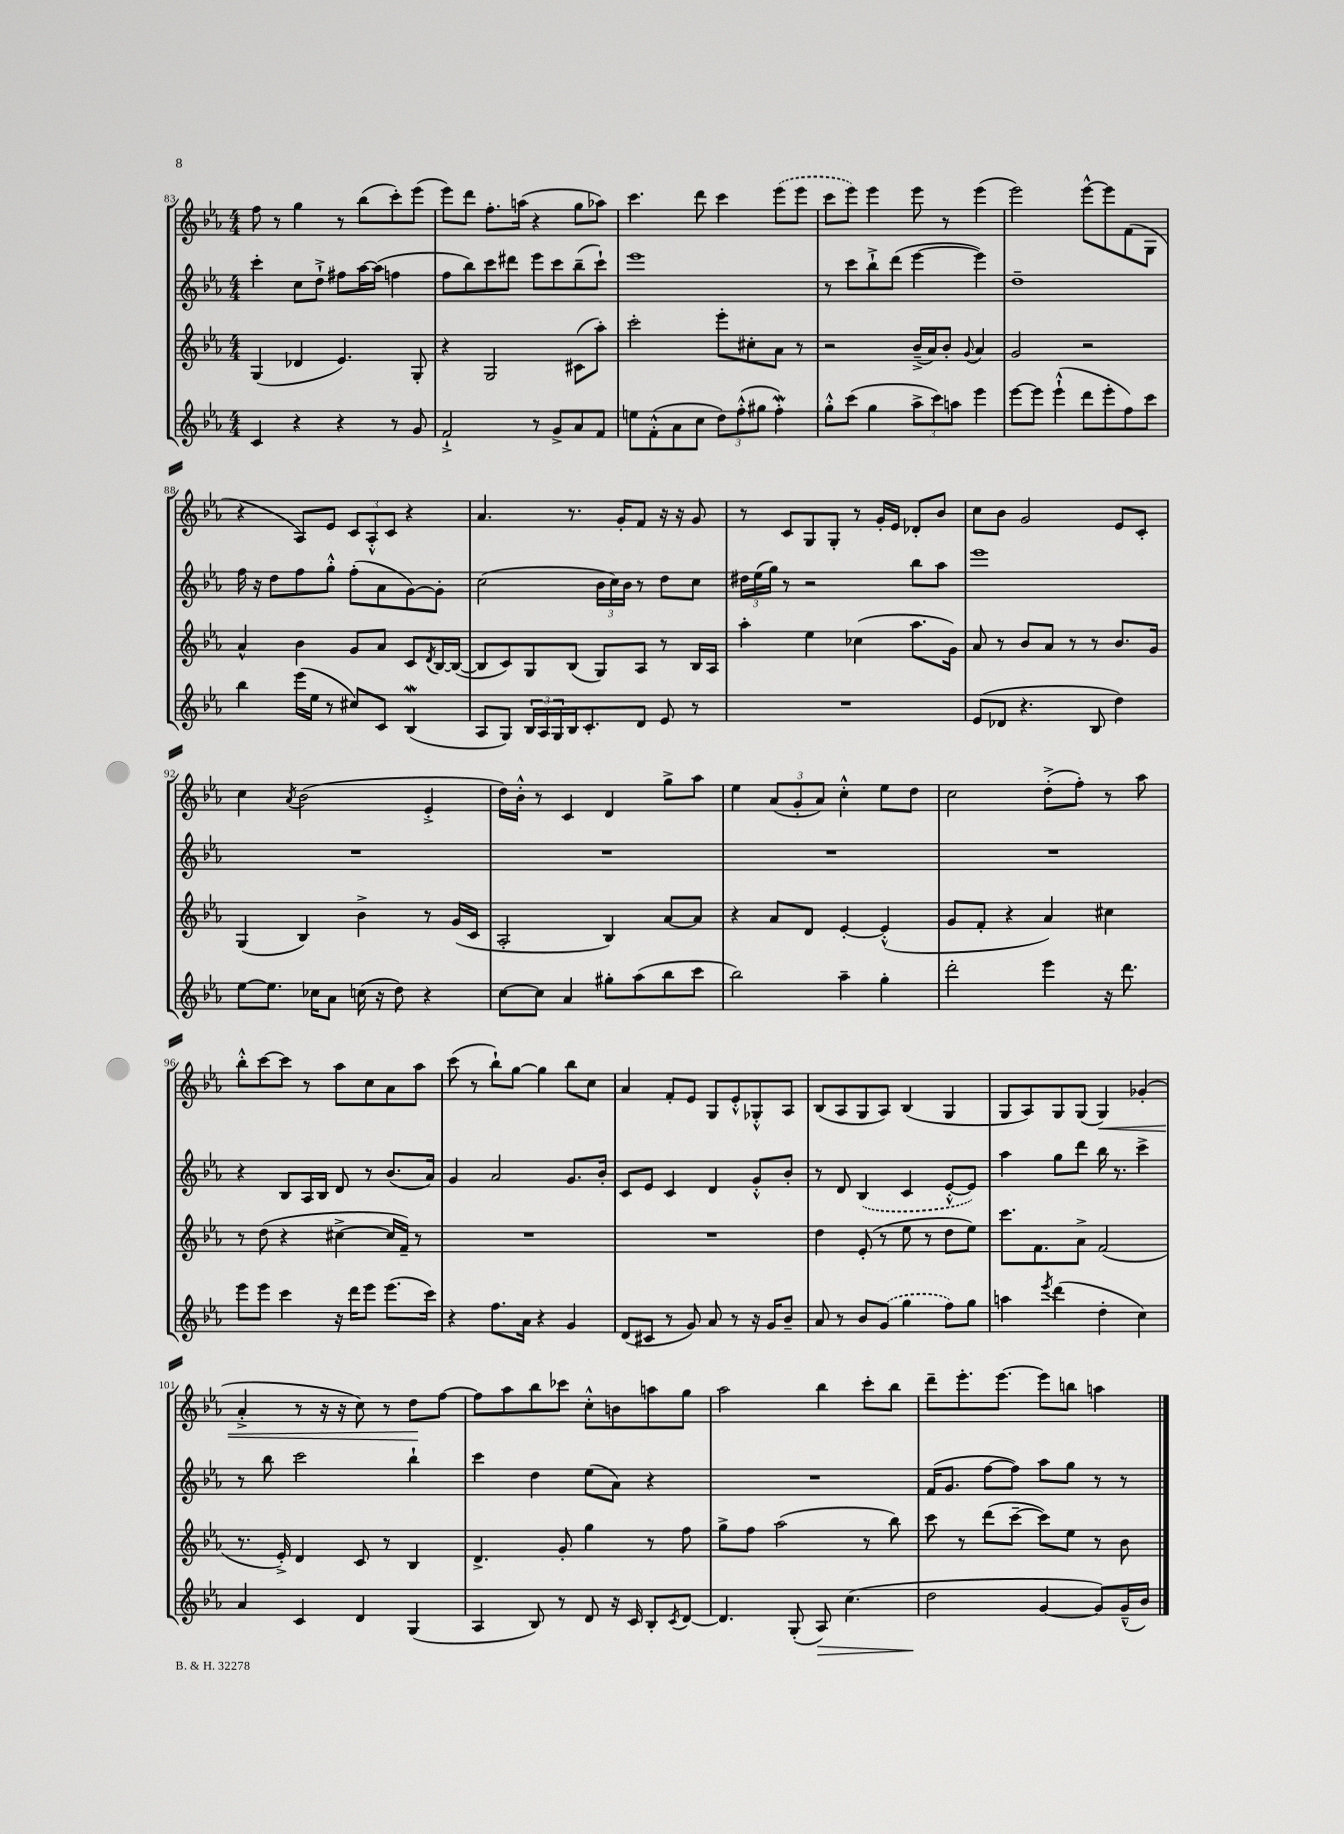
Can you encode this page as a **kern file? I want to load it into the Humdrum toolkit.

**kern	**kern	**kern	**kern
*staff4	*staff3	*staff2	*staff1
*clefG2	*clefG2	*clefG2	*clefG2
*k[b-e-a-]	*k[b-e-a-]	*k[b-e-a-]	*k[b-e-a-]
*M4/4	*M4/4	*M4/4	*M4/4
4c	(4G	4ccc'	8ff
.	.	.	8r
4r	4d-	8cc	4gg
.	.	8dd`^	.
4r	4.e-)	8ff#	8r
.	.	[16aa-	(8bb-
.	.	(16aa-]	.
8r	.	4ff	8ccc')
8g	8G'	.	(8eee-
=	=	=	=
2f`^	4r	8ff	8eee-)
.	.	8bb-)	8ddd
.	2G	8ccc	8.ff'
.	.	8ddd#	.
.	.	.	(16aa
8r	.	8eee-	4r
8g^	.	8ccc	.
8a-	(8c#	(8bb-~	8gg
8f	8aa-')	8ccc`)	8aa-)
=	=	=	=
8ee	2ccc'	1eee-	4.ccc
(8f'^^	.	.	.
8a-	.	.	.
8cc	.	.	8ddd
12dd)	8eee-'	.	4ccc
(12ff'^^	.	.	.
.	8cc#'	.	.
12gg#	.	.	.
4ff')	8a-	.	(8eee-
.	8r	.	8eee-
=	=	=	=
8gg'^^	2r	8r	8ccc
(8ccc	.	8ccc	8eee-)
4gg	.	8bb-`^	4eee-
.	.	(8ddd	.
12aa-^	(16b-~^	[4eee-	8eee-
.	16a-)	.	.
12ccc)	.	.	.
.	8b-'	.	8r
12aa	.	.	.
.	8qqg	.	.
4eee-	4a-	4eee-])	(4eee-
=	=	=	=
[8eee-	2g	1dd~	2eee-)
8eee-]	.	.	.
(4eee-`^^	.	.	.
8ddd	2r	.	[8eee-^^
8eee-'	.	.	8eee-]
8ff)	.	.	(8f
8ccc	.	.	8G
=	=	=	=
4bb-	4a-^^	16ff	4r
.	.	16r	.
.	.	8dd	.
(16eee-	4b-	8ff	8A-)
16ee-	.	.	.
8r	.	8gg'^^	8e-
8cc#)	8g	(8ff'	12c
.	.	.	12A-'^^
8c	8a-	8a-	.
.	.	.	12c
(4B-	8c	[8g)	4r
.	8qd	.	.
.	[16B-	8g']	.
.	(16B-_	.	.
=	=	=	=
8A-	8B-]	(2cc	4.a-
8G)	8c)	.	.
24B-	8G	.	.
24A-	.	.	.
24G	.	.	.
16B-	(8B-	.	8.r
8.c'	.	.	.
.	8G)	24b-	.
.	.	24cc)	.
.	.	.	16g'
.	.	24b-	.
8d	8A-	8r	8f
8e-	8r	8dd	16r
.	.	.	16r
8r	16B-	8cc	8g
.	16A-	.	.
=	=	=	=
1r	4aa-'	24dd#	8r
.	.	(24ee-	.
.	.	24gg)	.
.	.	8r	8c
.	4ee-	2r	8G
.	.	.	8G'
.	(4cc-	.	8r
.	.	.	16g'
.	.	.	16e-
.	8.aa-	8bb-	8d-'
.	.	8aa-	8b-
.	16g)	.	.
=	=	=	=
(8e-	8a-	1eee-	8cc
8d-	8r	.	8b-
4.r	8b-	.	2g
.	8a-	.	.
.	8r	.	.
8B-	8r	.	.
4dd)	8.b-	.	8e-
.	.	.	8c'
.	16g	.	.
=	=	=	=
[8ee-	(4G	1r	4cc
8.ee-]	.	.	.
.	.	.	8qa-
.	4B-)	.	(2b-
16cc-	.	.	.
8a-	.	.	.
(16cc	4b-^	.	.
16r	.	.	.
8dd)	.	.	.
4r	8r	.	4e-'^
.	(16g	.	.
.	16c	.	.
=	=	=	=
[8cc	2A-'	1r	16dd)
.	.	.	16b-'^^
8cc]	.	.	8r
4a-	.	.	4c
8gg#'	4B-)	.	4d
(8aa-	.	.	.
8bb-	[8a-	.	8gg^
8ccc	8a-]	.	8aa-
=	=	=	=
2bb-)	4r	1r	4ee-
.	8a-	.	(12a-
.	.	.	12g'
.	8d	.	.
.	.	.	12a-)
4aa-~	[4e-'	.	4cc'^^
4gg'	(4e-'^^]	.	8ee-
.	.	.	8dd
=	=	=	=
2ddd'	8g	1r	2cc
.	8f'	.	.
.	4r	.	.
4eee-	4a-)	.	(8dd'^
.	.	.	8ff')
16r	4cc#	.	8r
8.ddd	.	.	.
.	.	.	8aa-
=	=	=	=
8eee-	8r	4r	8bb-'^^
8eee-	(8dd	.	[8ccc
4ccc	4r	8B-	8ccc]
.	.	16A-	8r
.	.	16B-	.
16r	[4cc#^	8d	8aa-
16ddd	.	.	.
8eee-	.	8r	8cc
(8.eee-	16cc#]	(8.b-	8a-
.	16f~)	.	.
.	8r	.	8aa-
16ccc)	.	16a-)	.
=	=	=	=
4r	1r	4g	(8ccc
.	.	.	8r
8.ff	.	2a-	8bb-`)
.	.	.	[8gg
16a-	.	.	.
4r	.	.	4gg]
4g	.	8.g	8bb-
.	.	.	8cc
.	.	16b-'	.
=	=	=	=
(8d	1r	8c	4a-
8c#	.	8e-	.
8r	.	4c	8f'
8g)	.	.	8e-
8a-	.	4d	8G
8r	.	.	8e-'^^
16r	.	8g'^^	8G-'^^
16g	.	.	.
8b-~	.	8b-'	8A-
=	=	=	=
8a-	4dd	8r	(8B-
8r	.	8d	8A-
8b-	(8e-'	(4B-	8G
(8g	8r	.	8A-)
4gg	8ee-	4c	(4B-
.	8r	.	.
8ff)	8dd	[8e-'^^	4G
8gg	8ee-)	8e-])	.
=	=	=	=
4aa	8.ccc	4aa-	8G
.	.	.	8A-)
.	8.f	.	.
8qeee-	.	.	.
(4ddd	.	8gg	8G
.	8a-^	8ddd	(8G
4dd'	(2f	16bb-	4G)
.	.	8.r	.
4cc)	.	4ccc^	(4g-'
=	=	=	=
4a-	8.r	8r	4a-'^
.	.	8bb-	.
.	16e-'^)	.	.
4c	4d	2ccc	8r
.	.	.	16r
.	.	.	16r
4d	8c	.	8cc)
.	8r	.	8r
(4G	4B-	4bb-`	8dd
.	.	.	[8ff
=	=	=	=
4A-	4.d^	4ccc	8ff]
.	.	.	8aa-
8B-)	.	4dd	8bb-
8r	8g'	.	8ccc-
8d	4gg	(8ee-	8cc'^^
16r	.	8a-)	8b
16c	.	.	.
8B-'	8r	4r	8aa
8qc	.	.	.
[8d	8ff	.	8gg
=	=	=	=
4.d]	8gg^	1r	2aa-
.	8ff	.	.
.	(2aa-	.	.
(8G'	.	.	.
8A-)	.	.	4bb-
(4.cc	.	.	.
.	8r	.	8ccc'
.	8bb-)	.	8bb-
=	=	=	=
2dd	8ccc	(16f	8ddd~
.	.	8.g	.
.	8r	.	8.eee-'
.	(8ddd	[8ff	.
.	.	.	[8.eee-
.	[8ccc~	8ff])	.
[4g	8ccc])	8aa-	8eee-]
.	8ee-	8gg	8bb
8g])	8r	8r	4aa
(16g~^^	8b-	8r	.
16b-)	.	.	.
==	==	==	==
*-	*-	*-	*-
